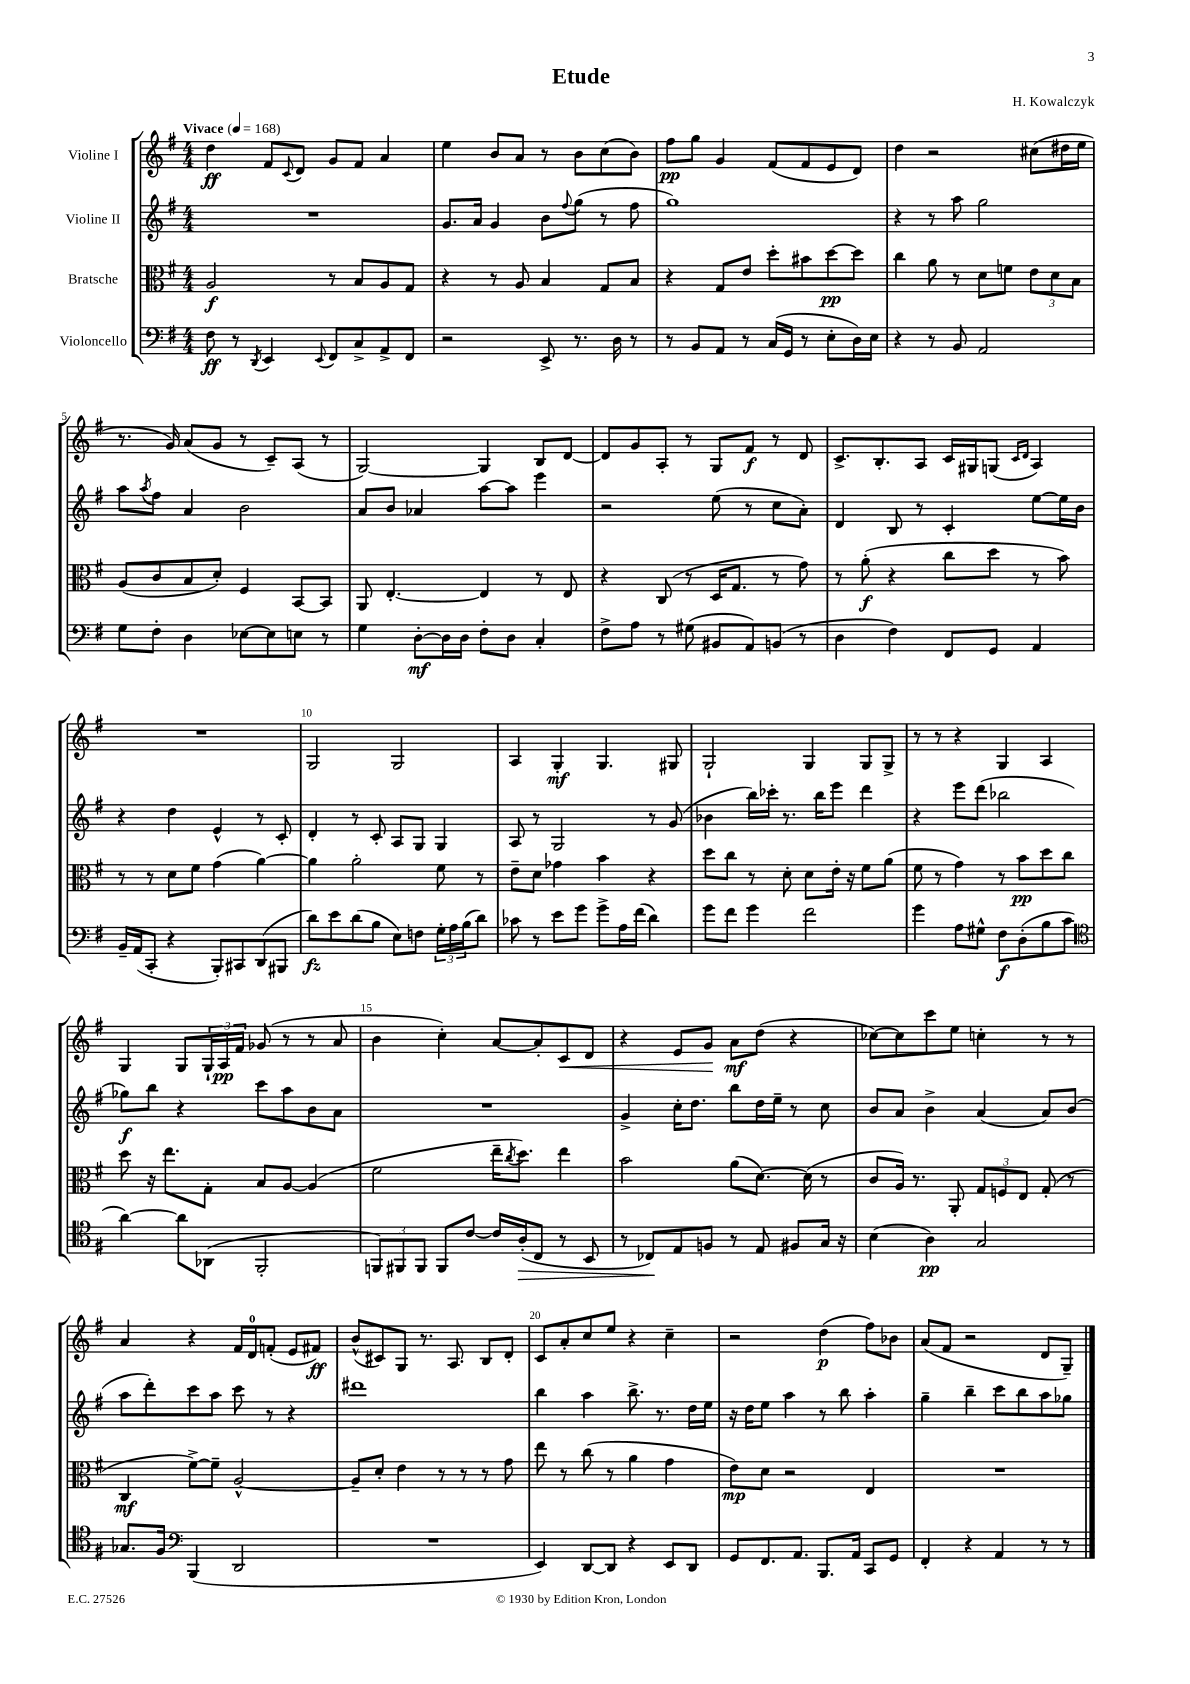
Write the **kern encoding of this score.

**kern	**dynam	**kern	**dynam	**kern	**dynam	**kern	**dynam
*part4	*part4	*part3	*part3	*part2	*part2	*part1	*part1
*staff4	*staff4	*staff3	*staff3	*staff2	*staff2	*staff1	*staff1
*I"Violoncello	*	*I"Bratsche	*	*I"Violine II	*	*I"Violine I	*
*clefF4	*	*clefC3	*	*clefG2	*	*clefG2	*
*k[f#]	*	*k[f#]	*	*k[f#]	*	*k[f#]	*
*M4/4	*	*M4/4	*	*M4/4	*	*M4/4	*
*MM168	*	*MM168	*	*MM168	*	*MM168	*
=1	=1	=1	=1	=1	=1	=1	=1
!	!	!	!	!	!	!LO:TX:a:B:t=Vivace	!
8F#\	ff	2A/	f	1r	.	4dd\	ff
8r	.	.	.	.	.	.	.
8qDD/	.	.	.	.	.	.	.
4EE/	.	.	.	.	.	8f#/L	.
.	.	.	.	.	.	8qqc/	.
.	.	.	.	.	.	8d/J	.
8qqEE/	.	.	.	.	.	.	.
8FF#/L	.	8r	.	.	.	8g/L	.
8C^/	.	8B/L	.	.	.	8f#/J	.
8AA^/	.	8A/	.	.	.	4a/	.
8FF#/J	.	8G/J	.	.	.	.	.
=2	=2	=2	=2	=2	=2	=2	=2
2r	.	4r	.	8.g/L	.	4ee\	.
.	.	.	.	16a/Jk	.	.	.
.	.	8r	.	4g/	.	8b/L	.
.	.	8A/	.	.	.	8a/J	.
8EE^/	.	4B/	.	8b\L	.	8r	.
.	.	.	.	8qqff#/	.	.	.
8.r	.	.	.	(8gg\J	.	8b\L	.
.	.	8G/L	.	8r	.	(8cc\	.
16D\	.	.	.	.	.	.	.
8r	.	8B/J	.	8ff#\	.	8b\J)	.
=3	=3	=3	=3	=3	=3	=3	=3
8r	.	4r	.	1gg)	.	8ff#\L	pp
8BB/L	.	.	.	.	.	8gg\J	.
8AA/J	.	8G/L	.	.	.	4g/	.
8r	.	8e/J	.	.	.	.	.
(16C/LL	.	8dd'\L	.	.	.	(8f#/L	.
16GG/JJ	.	.	.	.	.	.	.
8r	.	8b#X\	.	.	.	8f#/	.
8E'\L	.	[8dd\	pp	.	.	8e/	.
16D\L)	.	8dd\J]	.	.	.	8d/J)	.
16E\JJ	.	.	.	.	.	.	.
=4	=4	=4	=4	=4	=4	=4	=4
4r	.	4cc\	.	4r	.	4dd\	.
8r	.	8a\	.	8r	.	2r	.
8BB/	.	8r	.	8aa\	.	.	.
2AA/	.	8d\L	.	2gg\	.	.	.
.	.	8fn\J	.	.	.	.	.
.	.	12e\L	.	.	.	(8cc#X\L	.
.	.	12d\	.	.	.	.	.
.	.	.	.	.	.	16dd#X\L	.
.	.	12B\J	.	.	.	.	.
.	.	.	.	.	.	16ee\JJ	.
!!LO:LB:g=z
=5	=5	=5	=5	=5	=5	=5	=5
8G\L	.	(8A/L	.	8aa\L	.	8.r	.
.	.	.	.	8qaa/	.	.	.
8F#'\J	.	8c/	.	8ff#\J	.	.	.
.	.	.	.	.	.	16g/)	.
4D\	.	8B/	.	4a/	.	(8a/L	.
.	.	8d'/J)	.	.	.	8g/J	.
[8E-X\L	.	4F#/	.	2b\	.	8r	.
8E-\]	.	.	.	.	.	8c~/L)	.
8En\J	.	[8BB/L	.	.	.	(8A/J	.
8r	.	8BB/J]	.	.	.	8r	.
=6	=6	=6	=6	=6	=6	=6	=6
4G\	.	8AA/	.	8a/L	.	[2G/)	.
.	.	[4.E'/	.	8b/J	.	.	.
[8D'\L	mf	.	.	4a-X/	.	.	.
16D\L]	.	.	.	.	.	.	.
16D\JJ	.	.	.	.	.	.	.
8F#'\L	.	4E/]	.	[8aa\L	.	4G/]	.
8D\J	.	.	.	8aa\J]	.	.	.
4C'/	.	8r	.	4eee\	.	8B/L	.
.	.	8E/	.	.	.	[8d/J	.
=7	=7	=7	=7	=7	=7	=7	=7
8F#^\L	.	4r	.	2r	.	8d/L]	.
8A\J	.	.	.	.	.	8g/	.
8r	.	(8C/	.	.	.	8A'/J	.
(8G#X\	.	8r	.	.	.	8r	.
8BB#X/L	.	16D/KL	.	(8ee\	.	8G/L	.
.	.	8.G/J	.	.	.	.	.
8AA/)	.	.	.	8r	.	8f#/J	f
(8BBn/J	.	8r	.	8cc\L	.	8r	.
8r	.	8g\)	.	8a'\J)	.	8d/	.
=8	=8	=8	=8	=8	=8	=8	=8
4D\	.	8r	.	4d/	.	8.c^/L	.
.	.	(8a'\	f	.	.	.	.
.	.	.	.	.	.	8.B'/	.
4F#\)	.	4r	.	8B/	.	.	.
.	.	.	.	8r	.	8A/J	.
8FF#/L	.	8cc\L	.	4c'/	.	16c/LL	.
.	.	.	.	.	.	16G#X/J	.
8GG/J	.	8dd\J	.	.	.	(8Gn/J	.
.	.	.	.	.	.	16qqc/LL	.
.	.	.	.	.	.	16qqd/JJ	.
4AA/	.	8r	.	[8ee\L	.	4A/)	.
.	.	8b\)	.	16ee\L]	.	.	.
.	.	.	.	16b\JJ	.	.	.
!!LO:LB:g=z
=9	=9	=9	=9	=9	=9	=9	=9
16BB~/LL	.	8r	.	4r	.	1r	.
(16AA/J	.	.	.	.	.	.	.
8CC'/J	.	8r	.	.	.	.	.
4r	.	8d\L	.	4dd\	.	.	.
.	.	8f#\J	.	.	.	.	.
8BBB'/L)	.	(4g\	.	4e^^/	.	.	.
8CC#X/	.	.	.	.	.	.	.
(8DD/	.	[4a\)	.	8r	.	.	.
8BBB#X/J	.	.	.	8c'/	.	.	.
=10	=10	=10	=10	=10	=10	=10	=10
8d\L)	fz	4a\]	.	4d'/	.	2G/	.
8e\	.	.	.	.	.	.	.
(8d\	.	2a'\	.	8r	.	.	.
8B\J	.	.	.	8c'/	.	.	.
8E\L)	.	.	.	8A/L	.	2G/	.
8Fn\J	.	.	.	8G/J	.	.	.
24G'\LL	.	8f#\	.	4G/	.	.	.
24A\	.	.	.	.	.	.	.
(24B\J	.	.	.	.	.	.	.
8d\J)	.	8r	.	.	.	.	.
=11	=11	=11	=11	=11	=11	=11	=11
8c-X\	.	8e~\L	.	8A/	.	4A/	.
8r	.	8d\J	.	8r	.	.	.
8e\L	.	4g-X\	.	2G/	.	4G'/	mf
8g\J	.	.	.	.	.	.	.
8g^\L	.	4b\	.	.	.	4.G/	.
16A\L	.	.	.	.	.	.	.
(16f#\JJ	.	.	.	.	.	.	.
4d\)	.	4r	.	8r	.	.	.
.	.	.	.	(8g/	.	8G#X/	.
=12	=12	=12	=12	=12	=12	=12	=12
8g\L	.	8dd\L	.	4b-X\	.	2G`/	.
8f#\J	.	8cc\J	.	.	.	.	.
4g\	.	8r	.	16bb\LL)	.	.	.
.	.	.	.	16ccc-X'\JJ	.	.	.
.	.	8d'\	.	8.r	.	.	.
2f#\	.	8d\L	.	.	.	4G/	.
.	.	.	.	16bb\KL	.	.	.
.	.	16e'\Jk	.	8eee\J	.	.	.
.	.	16r	.	.	.	.	.
.	.	8f#\L	.	4ddd\	.	8G/L	.
.	.	(8a\J	.	.	.	8G^/J	.
=13	=13	=13	=13	=13	=13	=13	=13
4g\	.	8f#\	.	4r	.	8r	.
.	.	8r	.	.	.	8r	.
8A\L	.	4g\)	.	8eee\L	.	4r	.
8G#X^^\J	.	.	.	(8ddd\J	.	.	.
8F#\L	f	8r	.	2bb-X\	.	4G/	.
(8D'\	.	8b\L	pp	.	.	.	.
8B\	.	8dd\	.	.	.	4A/	.
8c\J	.	8cc\J	.	.	.	.	.
!!LO:LB:g=z
=14	=14	=14	=14	=14	=14	=14	=14
*clefC4	*	*	*	*	*	*	*
[4a\)	.	8dd\	.	8gg-X\L)	f	4G/	.
.	.	16r	.	8bb\J	.	.	.
.	.	8.ee\L	.	.	.	.	.
8a\L]	.	.	.	4r	.	8G/L	.
(8AA-X\J	.	8G'\J	.	.	.	24G`/L	.
.	.	.	.	.	.	24A/	pp
.	.	.	.	.	.	24f#/JJ	.
2FF#'/	.	8B/L	.	8ccc\L	.	(8g-X/	.
.	.	[8A/J	.	8aa\	.	8r	.
.	.	(4A/]	.	8b\	.	8r	.
.	.	.	.	8a\J	.	8a/	.
=15	=15	=15	=15	=15	=15	=15	=15
12FFn/L)	.	2f#\	.	1r	.	4b\	.
12FF#X/	.	.	.	.	.	.	.
12FF#/J	.	.	.	.	.	.	.
8FF#/L	.	.	.	.	.	4cc'\)	.
[8c/J	.	.	.	.	.	.	.
16c/LL]	.	16ee~\KL	.	.	.	[8a/L	.
.	.	8qcc/	.	.	.	.	.
!	!LO:HP:b	!	!	!	!	!	!
(16A'/J	>	8.dd\J)	.	.	.	.	.
8C/J	.	.	.	.	.	8a'/]	.
!	!	!	!	!	!	!	!LO:HP:b
8r	.	4ee\	.	.	.	8c/	<
8BB/	.	.	.	.	.	8d/J	.
=16	=16	=16	=16	=16	=16	=16	=16
8r	.	2b\	.	4g^/	.	4r	.
8C-X/L)	.	.	.	.	.	.	.
8E/	]	.	.	16cc'\KL	.	8e/L	.
.	.	.	.	8.dd\J	.	.	.
8Fn/J	.	.	.	.	.	8g/J	.
8r	.	(8a\L	.	8bb\L	.	8a\L	[ mf
8E/	.	[8.d\J)	.	16dd\L	.	(8dd\J	.
.	.	.	.	16ee~\JJ	.	.	.
8F#X/L	.	.	.	8r	.	4r	.
.	.	(16d\]	.	.	.	.	.
16G/Jk	.	8r	.	8cc\	.	.	.
16r	.	.	.	.	.	.	.
=17	=17	=17	=17	=17	=17	=17	=17
(4B\	.	8c/L	.	8b/L	.	[8cc-X\L)	.
.	.	16A/Jk)	.	8a/J	.	8cc-\]	.
.	.	8.r	.	.	.	.	.
4A\)	pp	.	.	4b^\	.	8ccc\	.
.	.	8AA'/	.	.	.	8ee\J	.
2G/	.	12G/L	.	(4a/	.	4ccn'\	.
.	.	12Fn/	.	.	.	.	.
.	.	12E/J	.	.	.	.	.
.	.	(8G'/	.	8a/L)	.	8r	.
.	.	8r	.	(8b/J	.	8r	.
!!LO:LB:g=z
=18	=18	=18	=18	=18	=18	=18	=18
8.G-X/L	.	4C/	mf	8aa\L	.	4a/	.
.	.	.	.	8ddd'\)	.	.	.
16F#/Jk	.	.	.	.	.	.	.
*clefF4	*	*	*	*	*	*	*
(4BBB/	.	[8f#^\L)	.	8ccc\	.	4r	.
.	.	8f#~\J]	.	8aa\J	.	.	.
2DD/	.	[2A^^/	.	8ccc\	.	16f#/LL	.
.	.	.	.	.	.	16d/J	.
.	.	.	.	8r	.	(8fn'/J	.
.	.	.	.	4r	.	8e/L	.
.	.	.	.	.	.	8f#X/J)	ff
=19	=19	=19	=19	=19	=19	=19	=19
1r	.	8A~/L]	.	1ddd#X	.	(8b^^/L	.
.	.	8d'/J	.	.	.	8c#X/)	.
.	.	4e\	.	.	.	8G/J	.
.	.	.	.	.	.	8.r	.
.	.	8r	.	.	.	.	.
.	.	.	.	.	.	8.A/	.
.	.	8r	.	.	.	.	.
.	.	8r	.	.	.	8B/L	.
.	.	8g\	.	.	.	8d'/J	.
=20	=20	=20	=20	=20	=20	=20	=20
4EE/)	.	8ee\	.	4bb\	.	8c/L	.
.	.	8r	.	.	.	8a'/	.
[8DD/L	.	(8cc\	.	4aa\	.	8cc/	.
8DD/J]	.	8r	.	.	.	8ee/J	.
4r	.	4a\	.	8.bb^\	.	4r	.
.	.	.	.	8.r	.	.	.
8EE/L	.	4g\	.	.	.	4cc~\	.
8DD/J	.	.	.	16dd\LL	.	.	.
.	.	.	.	16ee\JJ	.	.	.
=21	=21	=21	=21	=21	=21	=21	=21
8GG/L	.	8e\L)	mp	16r	.	2r	.
.	.	.	.	16dd\KL	.	.	.
8.FF#/	.	8d\J	.	8ee\J	.	.	.
.	.	2r	.	4aa\	.	.	.
8.AA/J	.	.	.	.	.	.	.
8.BBB/L	.	.	.	8r	.	(4dd\	p
.	.	.	.	8bb\	.	.	.
16AA/Jk	.	.	.	.	.	.	.
8CC/L	.	4E/	.	4aa'\	.	8ff#\L)	.
8GG/J	.	.	.	.	.	8b-X\J	.
=22	=22	=22	=22	=22	=22	=22	=22
4FF#'/	.	1r	.	4gg~\	.	(8a/L	.
.	.	.	.	.	.	8f#/J	.
4r	.	.	.	4bb~\	.	2r	.
4AA/	.	.	.	8ccc\L	.	.	.
.	.	.	.	8bb\	.	.	.
8r	.	.	.	8aa\	.	8d/L	.
8r	.	.	.	8gg-X\J	.	8G~/J)	.
==	==	==	==	==	==	==	==
*-	*-	*-	*-	*-	*-	*-	*-
